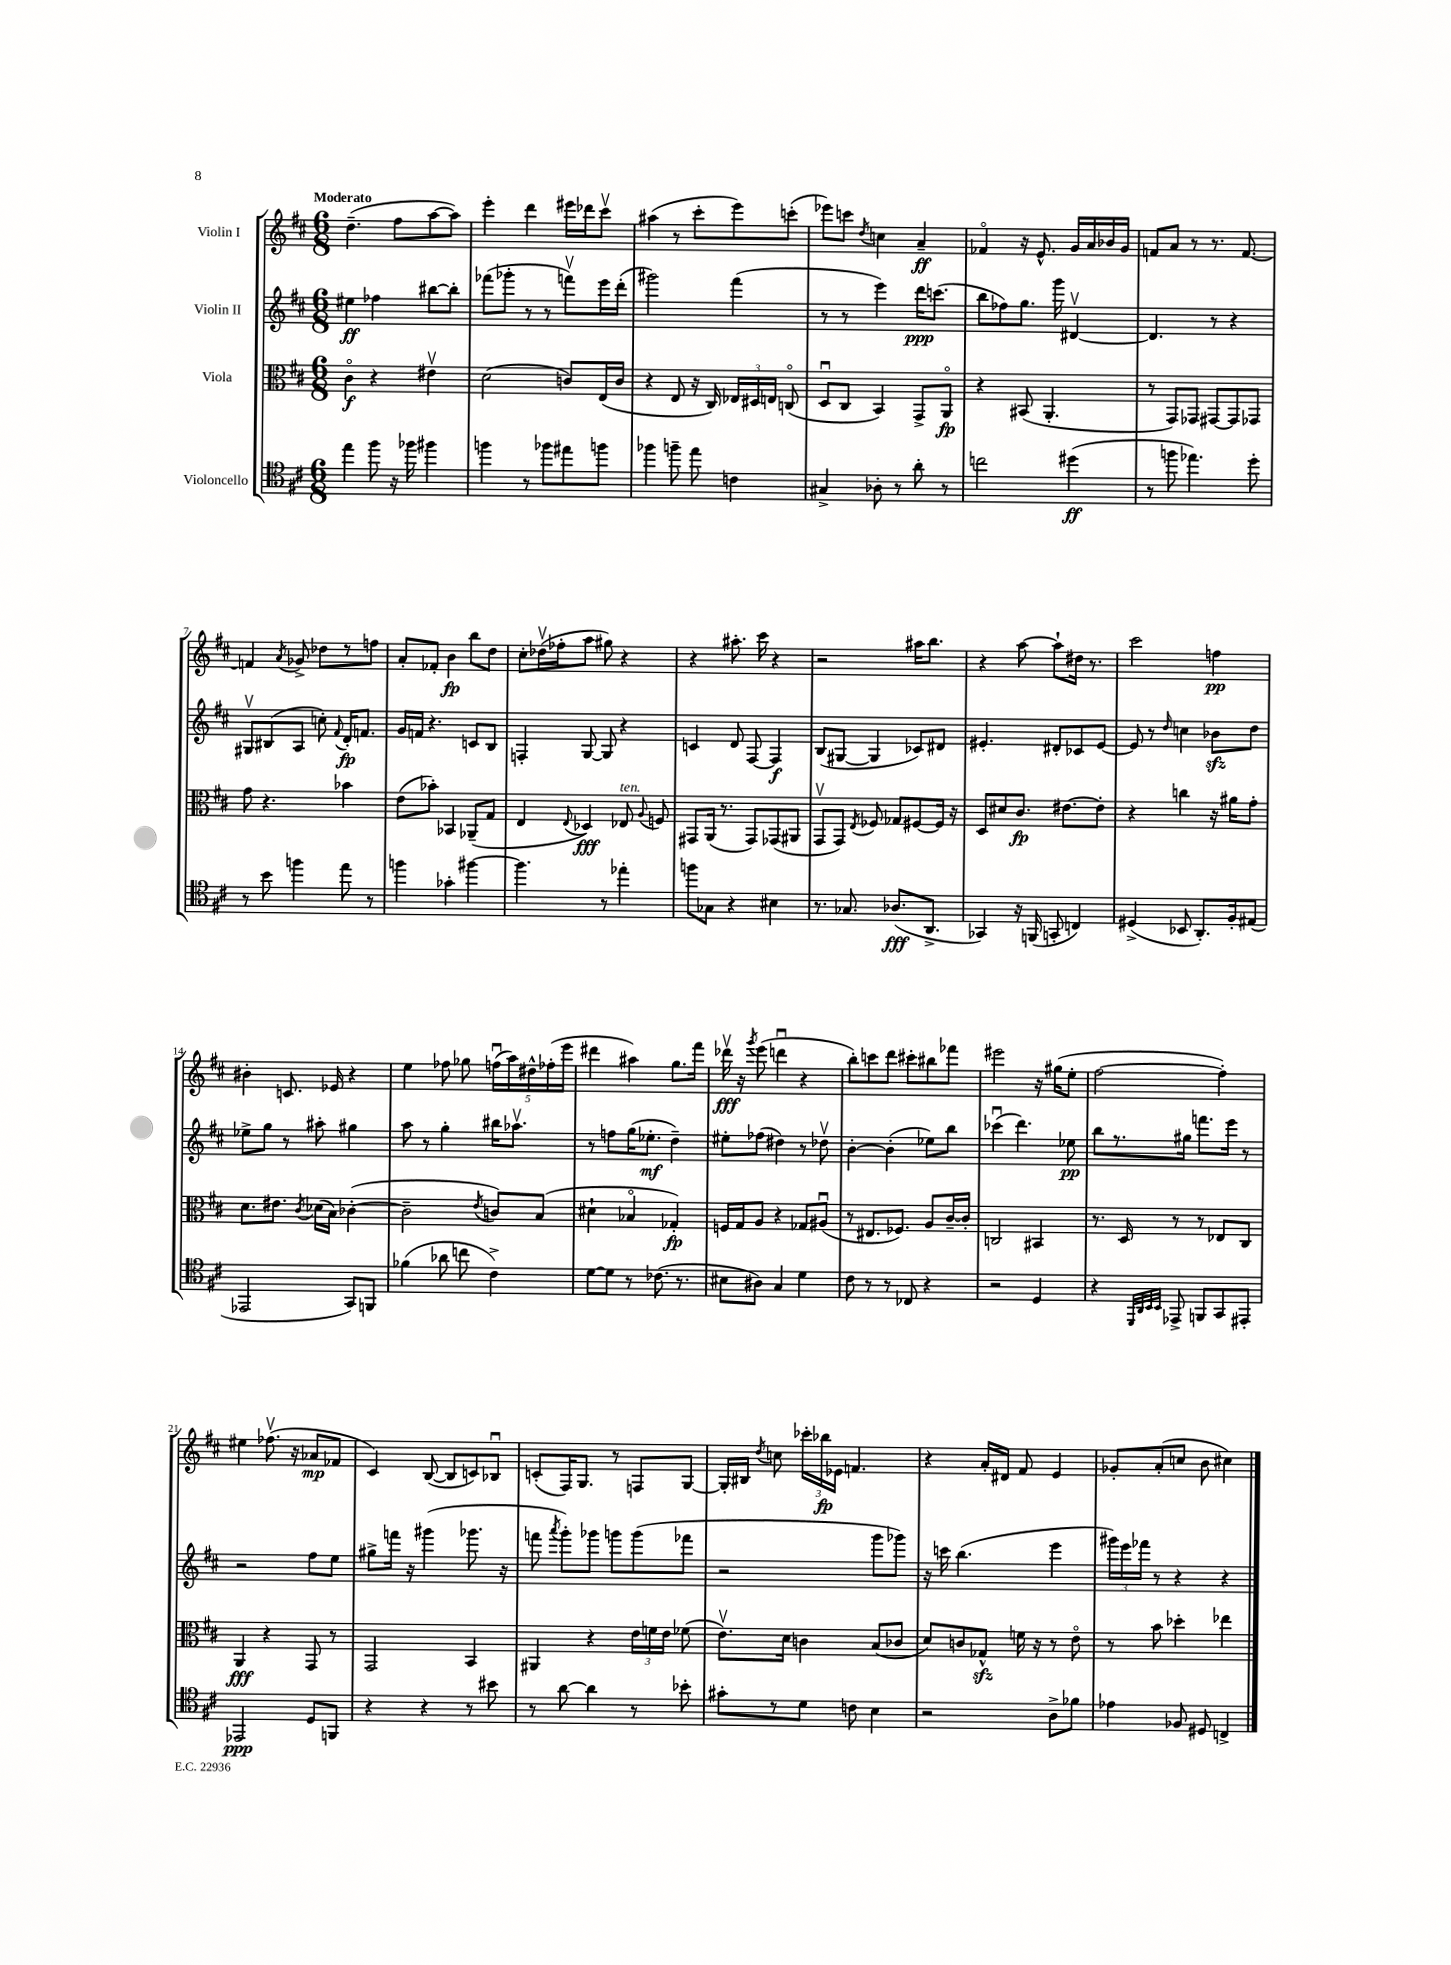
<<
\new StaffGroup <<
\new Staff = "s0" \with { instrumentName = "Violin I" } {
    \clef treble \key d \major \numericTimeSignature \time 6/8 \tempo "Moderato"
    \autoBeamOff d''4.--( fis''8[ a''8~ a''8]) |
    e'''4-. d'''4 eis'''16[ des'''16 cis'''8]\upbow |
    ais''4( r8 cis'''8[-. e'''8) c'''8]-.( |
    ees'''8[) c'''8] \acciaccatura { d''8 } c''4 a'4--\ff |
    fes'4\flageolet r16 e'8.-^ g'16[ a'16 bes'16 g'16] |
    f'8[ a'8] r8 r8. f'8.~ |
    f'4 \acciaccatura { a'8 } ges'8-> des''8[ r8 f''8] |
    a'8[-. fes'8]-. b'4\fp b''8[ d''8] |
    cis''8[-. des''16\upbow( fes''16-. a''8] gis''8) r4 |
    r4 ais''8.-. cis'''16 r4 |
    r2 ais''16[ b''8.] |
    r4 a''8~ a''8[-! dis''16] r8. |
    cis'''2 f''4\pp |
    bis'4-. c'8. ees'16 r4 |
    e''4 fes''8 ges''8 \tuplet 5/4 { f''16[\downbow( a''16) dis''16-^ fes''16-.( e'''16] } |
    dis'''4 ais''4) g''8.[ fis'''16] |
    des'''16\upbow\fff r16 \acciaccatura { g'''8 } e'''8( d'''4\downbow r4 |
    b''8[-.) c'''8 d'''8] cis'''8[-. bis''8 fes'''8] |
    eis'''2 r16 gis''16[( e''8]-. |
    fis''2~ fis''4-.) |
    eis''4 fes''8.\upbow( r16 aes'8[\mp fes'8] |
    cis'4) b8~( b8[ c'8) bes8]\downbow |
    c'8[-.( fis16) g8.] r8 f8[ g8]~ |
    g16[-. bis16] \acciaccatura { d''8 } c''8 \tuplet 3/2 { ces'''16[-. bes''16\fp ees'16] } f'4. |
    r4 a'16[-. dis'16] fis'8 e'4 |
    ges'8[-. a'8-.( c''8] b'8 cis''4) \bar "|." |
}
\new Staff = "s1" \with { instrumentName = "Violin II" } {
    \clef treble \key d \major \numericTimeSignature \time 6/8
    \autoBeamOff eis''4\ff fes''4 bis''8[~ bis''8]-. |
    fes'''8[( ges'''8]-. r8 r8 f'''8[\upbow) e'''16 d'''16]-.( |
    gis'''2) fis'''4( |
    r8 r8 e'''4) d'''16[\ppp c'''8.]( |
    b''8[ fes''8) g''8.] g'''16 dis'4~\upbow |
    dis'4. r8 r4 |
    gis8[\upbow bis8( a8] c''8-.) \appoggiatura { fis'8 } d'16[-.\fp f'8.] |
    g'16[ f'16] r4. c'8[ b8] |
    f4-. g8~ g8 r4 |
    c'4 d'8 fis8~ fis4\f |
    b8[( gis8]~ gis4 ces'8[) dis'8] |
    eis'4.-. dis'8[-. ces'8 eis'8]~ |
    eis'8 r8 \grace { d''16 } c''4 bes'8[\sfz d''8] |
    ees''8[-> g''8] r8 ais''8-. gis''4 |
    a''8 r8 g''4-. bis''16[ aes''8.]\upbow |
    r8 f''8[ g''16( ees''8.]-.\mf d''4--) |
    eis''8[-. fes''8]( dis''4) r8 des''8\upbow |
    b'4~-. b'4-.( ees''8[) b''8] |
    ces'''4\downbow( d'''4.) ees''8\pp |
    b''8[ r8. gis''16] f'''8.[ e'''16] r8 |
    r2 fis''8[ e''8] |
    gis''8[-> f'''16] r16 gis'''4( ges'''8. r16 |
    f'''8 \acciaccatura { a'''8 } g'''8[-.) ges'''8] g'''8[ g'''8( fes'''8] |
    r2 g'''8[ ges'''8]) |
    r16 c'''16 b''4.( e'''4 |
    \tuplet 3/2 { gis'''16[) e'''16 fes'''16] } r8 r4 r4 \bar "|." |
}
\new Staff = "s2" \with { instrumentName = "Viola" } {
    \clef alto \key d \major \numericTimeSignature \time 6/8
    \autoBeamOff cis'4\flageolet\f r4 eis'4\upbow |
    d'2( c'8[) e16( c'16] |
    r4 e8 r16 cis16) \tuplet 3/2 { ees16[ dis16 e16] } c8\flageolet( |
    d8[\downbow cis8] b,4) g,8[-> a,8]\flageolet\fp |
    r4 bis,8( a,4.-. |
    r8 g,8[) ges,8] gis,8[~ gis,8 ges,8] |
    g'8 r4. bes'4 |
    e'8[( bes'8]-.) bes,4 aes,8[--( g8] |
    e4 \appoggiatura { e8 } des4\fff) ees8^\markup { \italic "ten." } \appoggiatura { a8 } f8 |
    gis,8[ a,16]( r8. gis,8[) ges,8( ais,8] |
    g,8[\upbow g,8]) \acciaccatura { e8 } fes8 ges8[ fis8~ fis16] r16 |
    d8[ dis'8 cis'8.]\fp eis'8.[~ eis'8]-. |
    r4 c''4 r16 ais'16[ g'8]-. |
    d'8.[ eis'8.] \acciaccatura { cis'8 } des'16[( b16]) ces'4~-.( |
    ces'2-- \acciaccatura { e'8 } c'8[) b8]( |
    dis'4-! bes4\flageolet ges4-.\fp) |
    f16[ g16 a8] r4 ges8[ ais8]\downbow( |
    r8 eis8.[ fes8.]) a8[ cis'16~-- cis'16]-. |
    c2 bis,4 |
    r8. d16 r8 r8 ees8[ cis8] |
    a,4\fff r4 g,8 r8 |
    g,2 b,4 |
    ais,4 r4 \tuplet 3/2 { e'16[ f'16 e'16] } fes'8( |
    e'8.[\upbow) d'16] c'4 b8[( ces'8] |
    d'8[) c'8 ges8]-^\sfz f'16 r16 r8 e'8\flageolet |
    r8 b'8 des''4-. ees''4 \bar "|." |
}
\new Staff = "s3" \with { instrumentName = "Violoncello" } {
    \clef tenor \key d \major \numericTimeSignature \time 6/8
    \autoBeamOff e''4 fis''8 r16 fes''16 fis''4 |
    f''4 r8 fes''8[ eis''8 f''8] |
    fes''4 f''8-- e''8 c'4 |
    gis4-> aes8-. r8 a'8-. r8 |
    c''2 dis''4\ff( |
    r8 f''8 ees''4.) d''8-. |
    r8 b'8 f''4 e''8 r8 |
    f''4 ges'4-. fis''4~ |
    fis''4. r8 ees''4-. |
    f''8[ ges8] r4 bis4 |
    r8. ges8. aes8.[\fff( a,8.]-> |
    ges,4) r16 f,16( g,8-. c4) |
    dis4->( bes,8 a,8.[-.) fis16-. eis8]( |
    ees,2 g,8[) f,8] |
    fes'4( aes'8 c''8 cis'4->) |
    d'8[~ d'8] r8 ces'8.( r8. |
    bis8[ ais8]) g4 d'4 |
    cis'8 r8 r8 ces8 r4 |
    r2 d4 |
    r4 \grace { d,32[ a,32 b,32 b,32] } ees,8-> f,8[ g,8 eis,8]-. |
    ees,2\ppp d8[ f,8] |
    r4 r4 r8 bis'8 |
    r8 a'8~ a'4 r8 bes'8-. |
    gis'8[-. r8 d'8] c'8 b4 |
    r2 a8[-> fes'8] |
    ees'4 fes8 dis8 c4-> \bar "|." |
}
>>
>>
